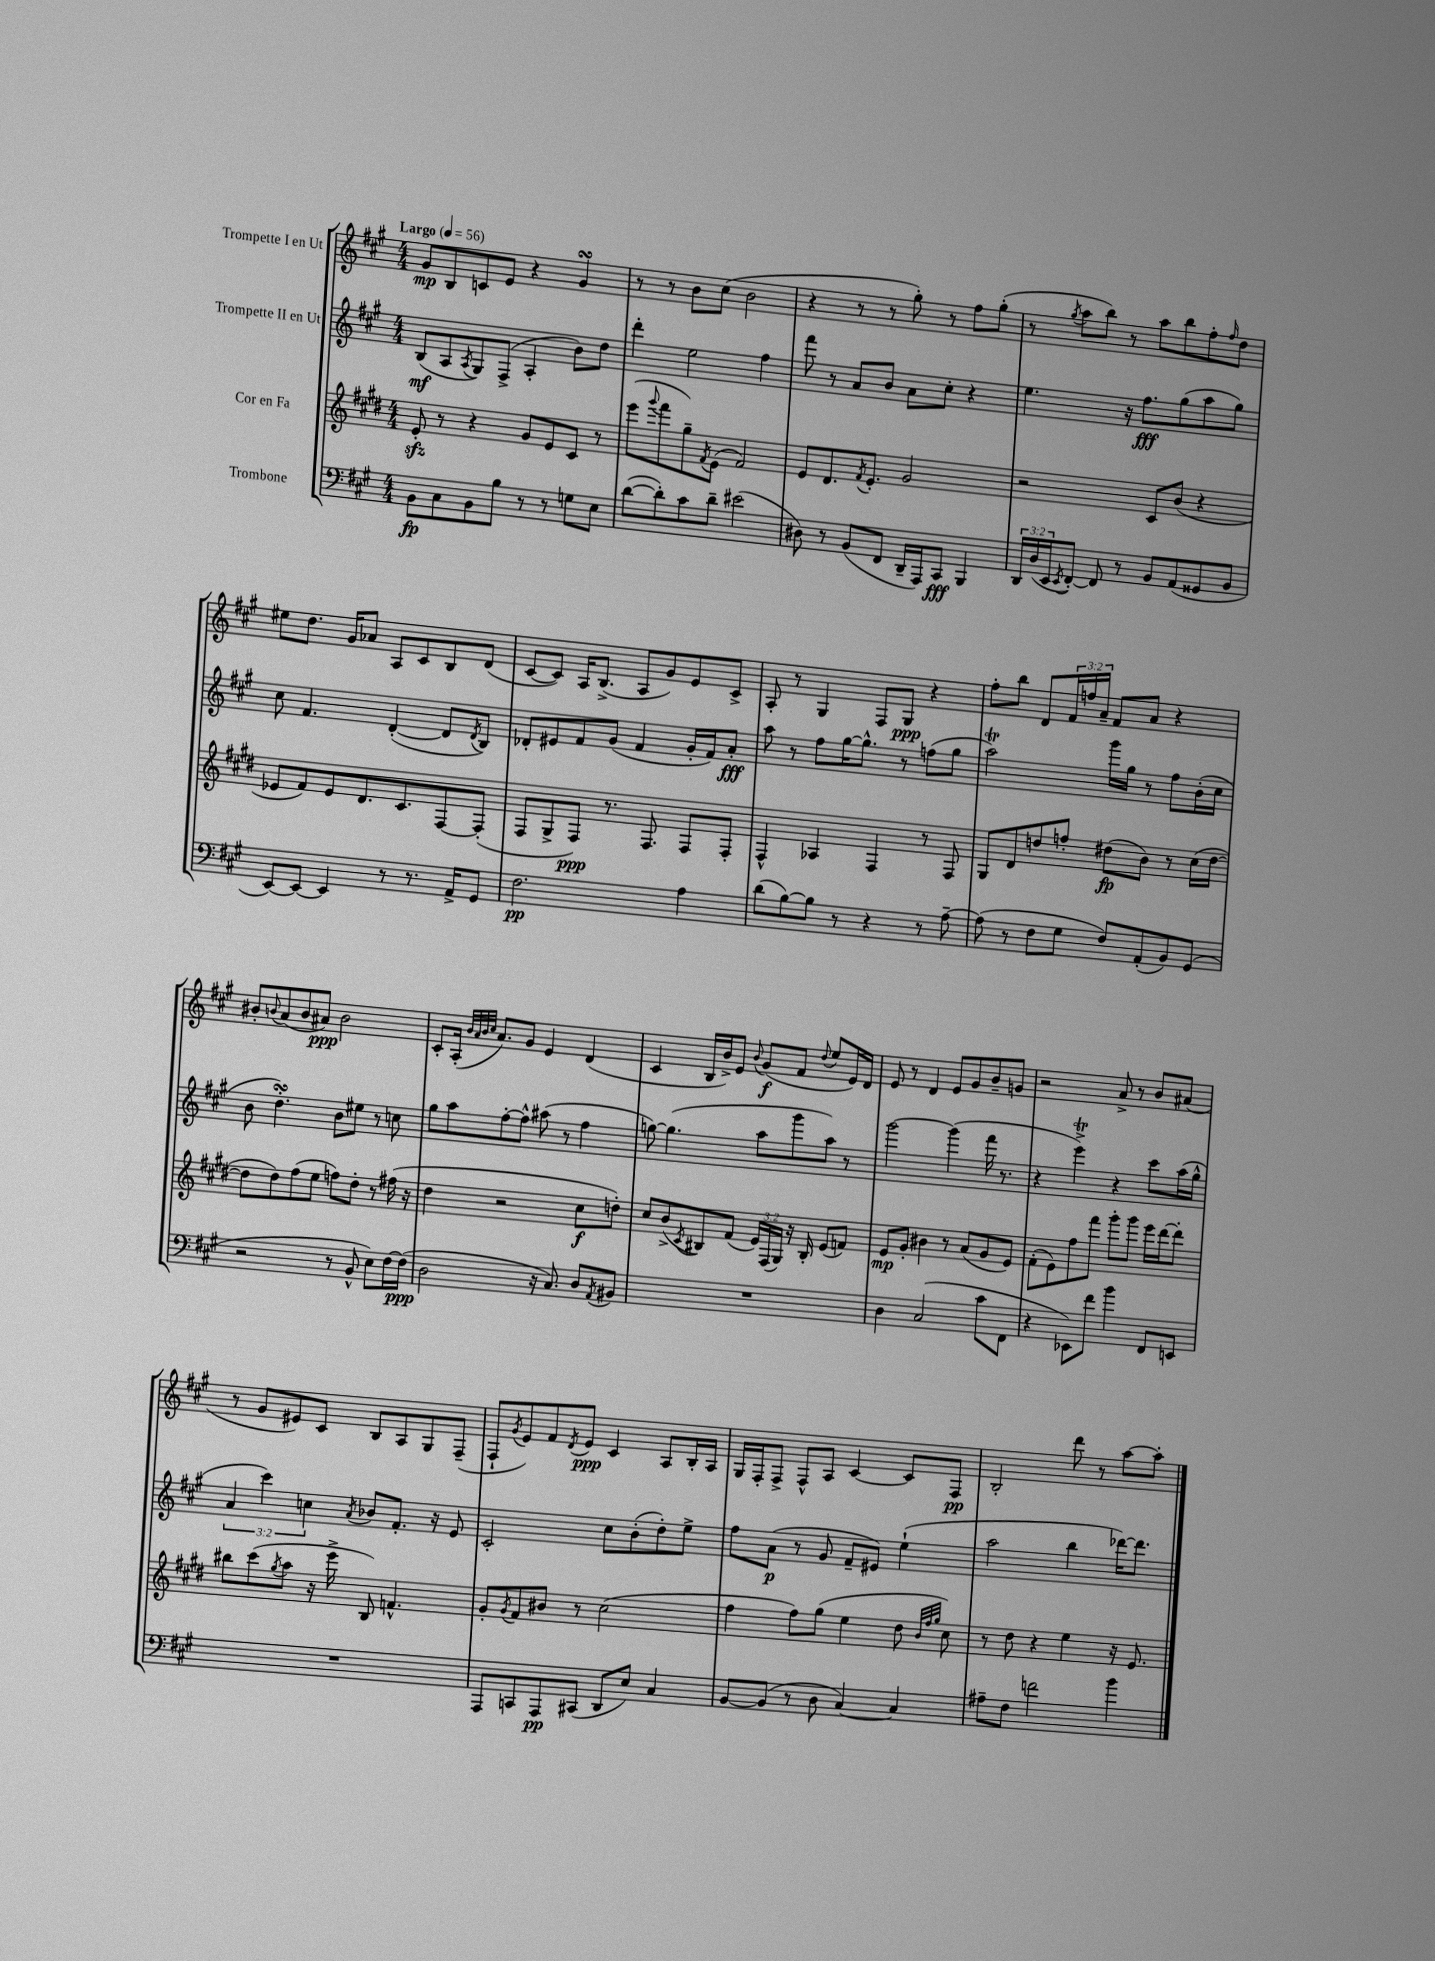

**kern	**kern	**kern	**kern
*staff4	*staff3	*staff2	*staff1
*clefF4	*clefG2	*clefG2	*clefG2
*k[f#c#g#]	*k[f#c#g#d#]	*k[f#c#g#]	*k[f#c#g#]
*M4/4	*M4/4	*M4/4	*M4/4
*MM56	*MM56	*MM56	*MM56
8BB	8e'	(8B	8g#
8C#	8r	8A	8B
.	.	8qA	.
8BB	4r	8G#)	8c
8B	.	(8F#^	8e
8r	8g#	4A'	4r
8r	8e	.	.
8G	8c#	8b)	4g#
8E	8r	8dd	.
=	=	=	=
([8d	(8eee	4ddd'	8r
.	8qqggg#	.	.
8d'])	8fff#	.	8r
8c#	8gg#~)	2ee	8b
.	8qf#	.	.
8d~	(8e	.	(8cc#
(2e#	2f#)	.	2b
.	.	4ff#	.
=	=	=	=
8D#)	8e	8fff#	4r
8r	8.d#	8r	.
(8BB	.	8a	8r
.	8qf#	.	.
.	8.e'	.	.
8FF#	.	8b	8r
16DD~	2g#	8a	8gg#')
16AAA)	.	.	.
8CC#	.	8cc#'	8r
4BBB	.	4r	8ff#
.	.	.	(8gg#'
=	=	=	=
24DD	2r	4.ee	8r
(24D	.	.	.
24EE	.	.	.
8qEE	.	.	8qgg#
[8FF#')	.	.	8aa
8FF#]	.	.	8bb)
8r	.	16r	8r
.	.	8.ff#	.
8BB	8c#	.	8aa
(8AA	(8b	(8gg#	8bb
8GG##	4r	8aa	8ff#'
.	.	.	16qqff#
8BB	.	8gg#)	8dd
=	=	=	=
[8EE)	8e-	8cc#	8ee#
8EE_	8f#)	4.f#	8.dd
4EE]	8e-	.	.
.	.	.	16g#
.	8.d#	.	8a-
8r	.	([4d'	8A
.	8.c#	.	.
8.r	.	.	8c#
.	[8F#	8d]	8B
16AA^	.	.	.
.	.	8qd	.
8GG#	(8F#']	8B)	(8d
=	=	=	=
2.F#	8F#	8d-'	[8c#
.	8G#^	8e#	8c#])
.	8F#)	8f#	16A
.	.	.	(8.B^
.	8.r	(8g#	.
.	.	4f#	8A
.	8.F#	.	.
.	.	.	8g#)
4A	8F#	16g#'	8e
.	.	16f#)	.
.	8F#'	8a'	8c#^
=	=	=	=
(8d	4F#^^	8aa	8A'
[8B)	.	8r	8r
8B]	4A-	8ff#	4G#
8r	.	[16gg#	.
.	.	8.gg#^^]	.
4r	4F#	.	8F#
.	.	8r	8G#
8r	8r	(8ff	4r
[8A~	8F#	8gg#	.
=	=	=	=
(8A]	8G#	2aa)	8ff#'
8r	8d#	.	8bb
8F#	8dd	.	8d
8G#	8ff'	.	24f#
.	.	.	24ff
.	.	.	24a~
8F#)	(8dd#	16ggg#	8f#
.	.	16gg#	.
(8AA'	8b)	8r	8a
8BB)	8r	8ff#	4r
(8GG#	(16cc#	(16b'	.
.	[16dd#	16cc#	.
=	=	=	=
2r	8dd#]	8b	8b#'
.	.	.	8qqb
.	8dd#)	4.dd')	(8a
.	(8ff#	.	8b
.	8ee	.	8a#)
8r	8ff)	8b	2b
8BB^^	8dd#'	8ee#	.
8E)	8r	8r	.
[16F#	(16ff#	8cc	.
(16F#]	16r	.	.
=	=	=	=
2D	4dd#	8gg#	8c#'
.	.	8aa	(16A'
.	.	.	32qqb
.	.	.	32qqa
.	.	.	32qqb
.	.	.	32qqcc#
.	.	.	8.a)
.	2r	[8ff#'	.
.	.	8ff#^^]	8g#
16r	.	(8aa#	4e
8.C#)	.	.	.
.	.	8r	.
8D	8cc#	4ff#	(4d
8qAA	.	.	.
8BB#	8dd')	.	.
=	=	=	=
1r	8cc#	[8gg)	4c#
.	(8b^	(4.gg]	.
.	8qc#	.	.
.	8B#)	.	16B
.	.	.	16b^)
.	(8f#	.	8e
.	.	.	8qqb
.	24e)	8aa	(8g#
.	(24F#	.	.
.	24G#)	.	.
.	16r	8ggg#	8f#
.	16B#'	.	.
.	.	.	8qqdd
.	(8e	8aa)	8ee
.	8f)	8r	16e)
.	.	.	16d
=	=	=	=
4D	8e	[2ggg#	8e
.	8g#'	.	8r
(2C#	4b#	.	4d
.	8r	(4ggg#]	8e
.	(8a	.	8g#
8c#	8g#	16fff#	8b~
.	.	8.r	.
8FF#	8e)	.	8g
=	=	=	=
4r	(8f#'	4r	2r
.	8e)	.	.
8EE-)	8ff#	4eee^)	.
8f#	8fff#	.	.
4b	8ggg#'	4r	8a^
.	8ggg#	.	8r
8FF#	16eee	8ccc#	8b
.	[16ddd#	.	.
8EE	8ddd#']	(16aa	(8a#
.	.	16gg#^^	.
=	=	=	=
1r	8bb#	6a	8r
.	(8ccc#	.	8g#
.	.	6ccc#)	.
.	8qgg#	.	.
.	8aa	.	8e#)
.	.	6cc	.
.	16r	.	8c#
.	16eee^	.	.
.	.	8qa	.
.	8B)	8b-	8B
.	4.f^^	8.f#'	8A
.	.	.	8G#
.	.	16r	.
.	.	8e	(8F#~
=	=	=	=
8AAA	8g#'	2c#'	8F#`
.	8qg#	.	8qg#
8CC	8f#	.	8e)
8AAA	8b#	.	8f#
.	.	.	8qd
(8CC#	8r	.	8e
8DD	(2cc#	8cc#	4c#
8E)	.	(8b'	.
4C#	.	8dd')	8A
.	.	8ee^	16B'
.	.	.	16A
=	=	=	=
[8BB	4ff#	8ff#	16G#
.	.	.	16F#'
(8BB]	.	(8a	8F#^
8r	8ff#)	8r	8F#^^
8D	(8gg#	8g#	8A
[4C#)	4ee	8f#~	[4c#
.	.	8e#)	.
4C#]	8dd#	(4ee`	8c#]
.	32qqb	.	.
.	32qqff#	.	.
.	32qqgg#	.	.
.	8cc#)	.	8F#
=	=	=	=
8A#~	8r	2aa	2B'
8F#	8dd#	.	.
2f	4r	.	.
.	4ee	4bb	8ddd
.	.	.	8r
4b	16r	[16ddd-)	[8aa
.	8.e	8.ddd-]	.
.	.	.	8aa']
==	==	==	==
*-	*-	*-	*-
